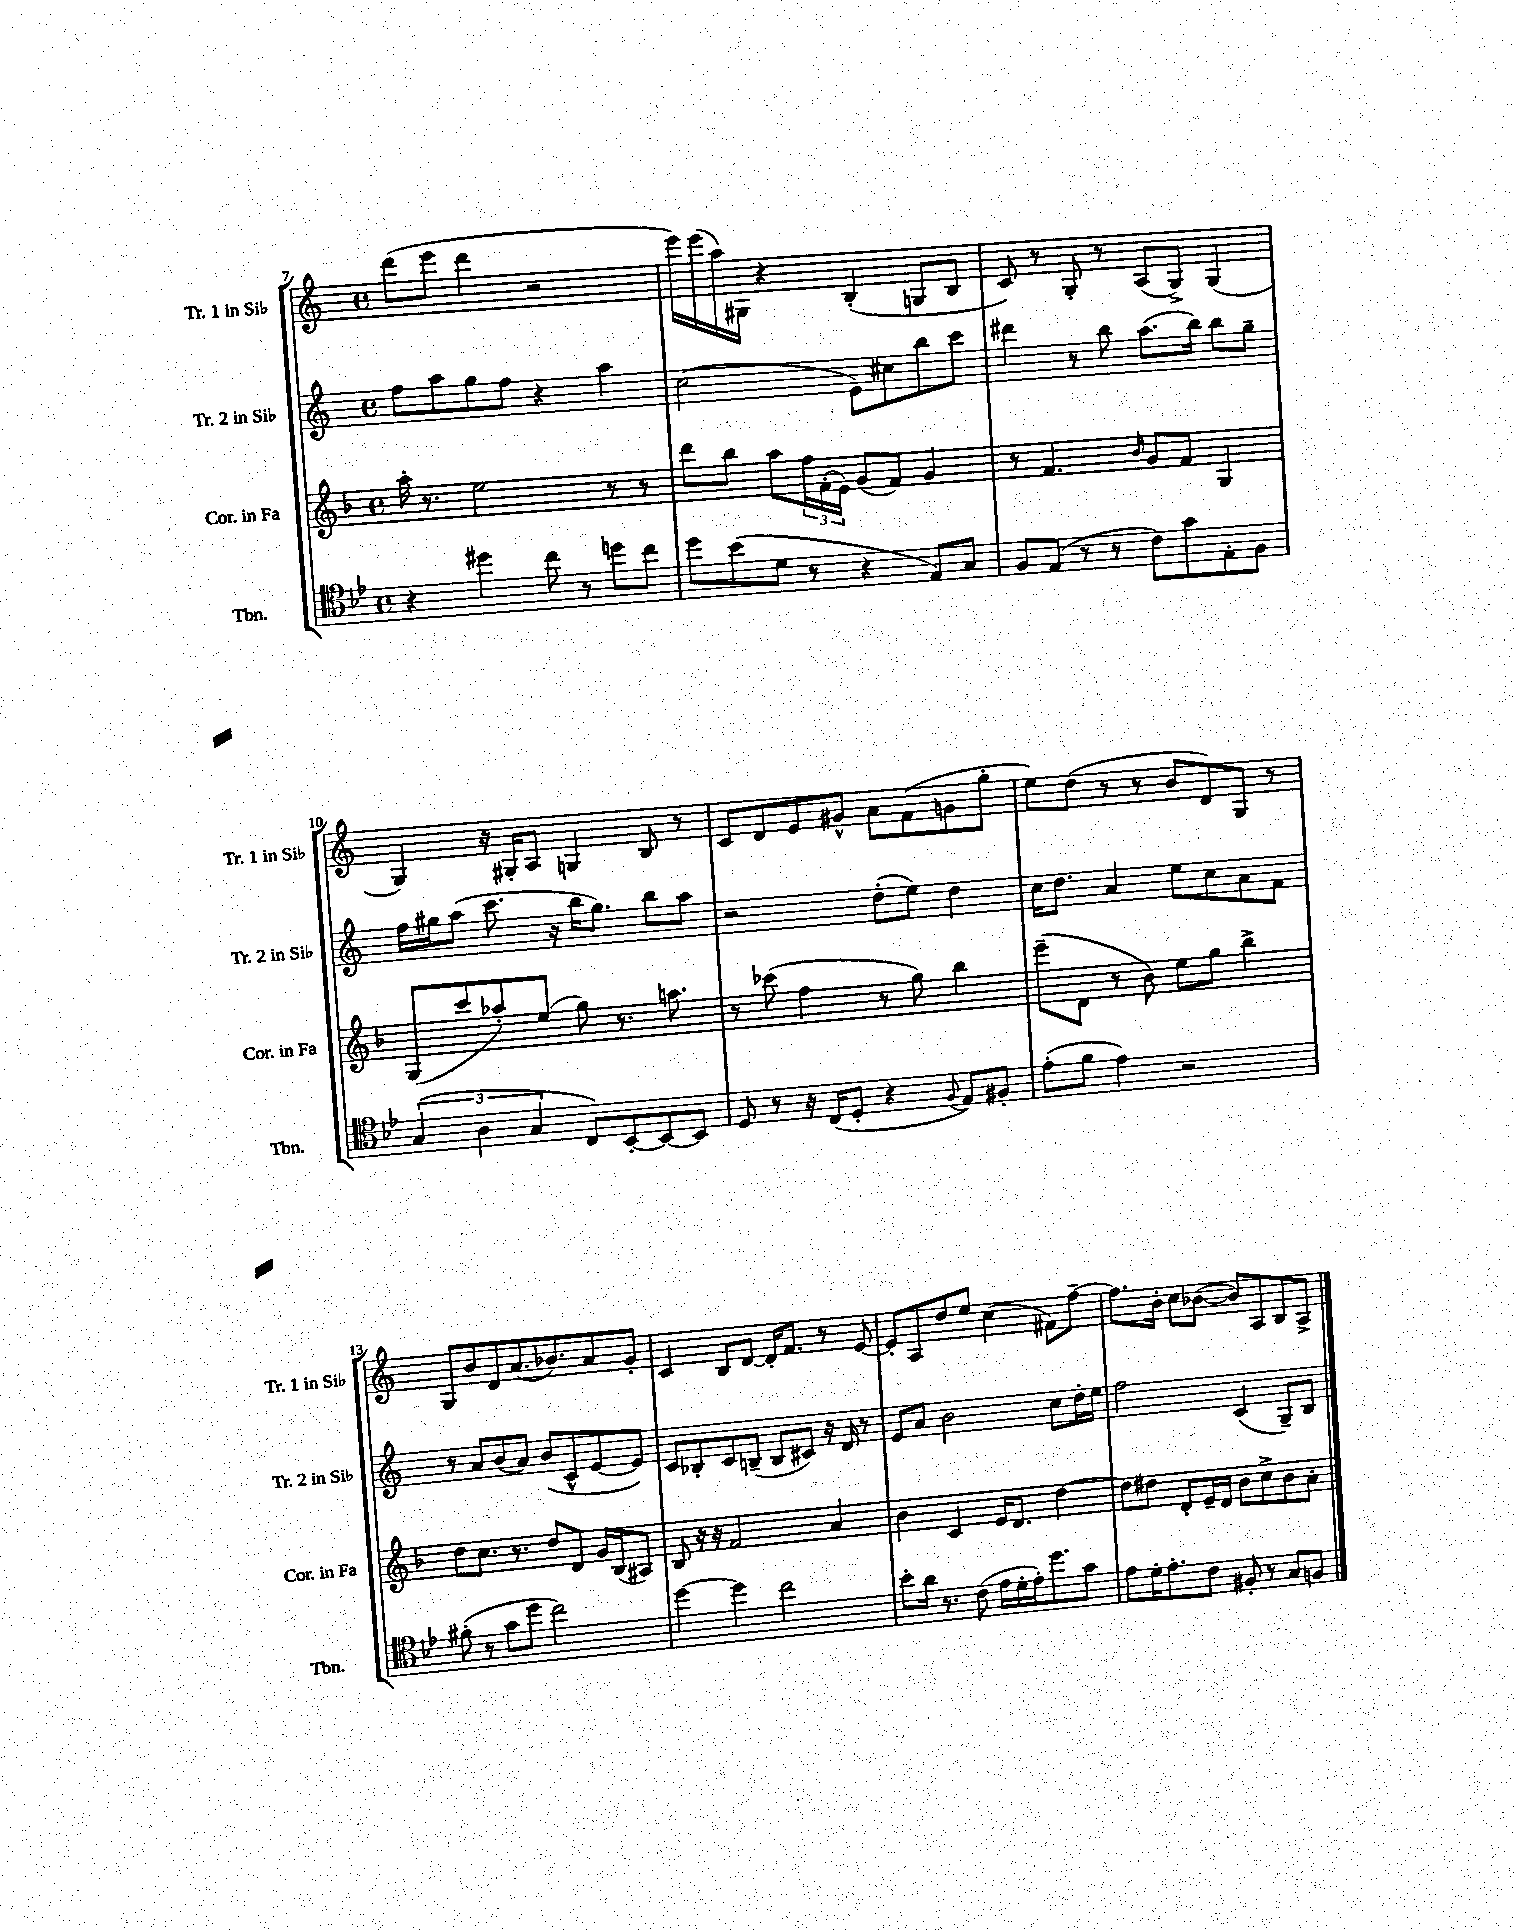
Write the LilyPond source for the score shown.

<<
\new StaffGroup <<
\new Staff = "s0" \with { instrumentName = "Tr. 1 in Sib" shortInstrumentName = "Tr. 1 in Sib" } {
    \clef treble \key c \major \defaultTimeSignature \time 4/4
    d'''8( e'''8 d'''4 r2 |
    e'''16) e'''16( a''16) gis16 r4 b4-.( g8 b8 |
    c'8) r8 g8-. r8 a8( g8->) g4( |
    g4) r16 gis16-. a8 g4 b8 r8 |
    c'8 d'8 e'8 gis'8-^ a'8 f'8( g'8 g''8-. |
    e''8) d''8( r8 r8 b'8 d'8) g8 r8 |
    g8 b'8 d'8 a'8.( bes'8.) a'8 g'8-. |
    c'4 b8 d'8~ d'16-. f'8. r8 e'8~ |
    e'8-. a8 d''8 e''8 c''4( fis'8) f''8~-- |
    f''8. b'16-. c''8 bes'8~( bes'8) a8 b8 a8-> \bar "|." |
}
\new Staff = "s1" \with { instrumentName = "Tr. 2 in Sib" shortInstrumentName = "Tr. 2 in Sib" } {
    \clef treble \key c \major \defaultTimeSignature \time 4/4
    f''8 a''8 g''8 f''8 r4 a''4 |
    c''2( e'8) cis''8 b''8 c'''8 |
    dis'''4 r8 b''8 a''8.( b''16) b''8 g''8-- |
    f''16 gis''16 a''8( c'''8. r16 b''16 gis''8.) b''8 a''8 |
    r2 d''8-.( e''8) d''4 |
    c''16 d''8. a'4 e''8 c''8 a'8 f'8 |
    r8 a'8 b'8( a'8) b'8( c'8-^ e'8~ e'8) |
    c'8 bes8-. c'8 b8--( b8 cis'8) r16 d'16 r8 |
    e'8 a'8 b'2 c''8 d''16-. e''16 |
    f''2 c'4( g8--) b8 \bar "|." |
}
\new Staff = "s2" \with { instrumentName = "Cor. in Fa" shortInstrumentName = "Cor. in Fa" } {
    \clef treble \key f \major \defaultTimeSignature \time 4/4
    a''16-. r8. e''2 r8 r8 |
    d'''8 bes''8 a''8 \tuplet 3/2 { f''16 f'16-.( e'16) } g'8( f'8) g'4 |
    r8 f'4. \grace { bes'16 } g'8 f'8 g4 |
    g8( c'''8 aes''8-.) e''8( g''8) r8. a''8. |
    r8 ces'''8( f''4 r8 g''8) bes''4 |
    e'''8--( d'8 r8 bes'8) e''8 g''8 bes''4-> |
    d''8 c''8. r8. d''8 d'8 g'16 bes16( ais8) |
    bes8 r16 r16 f'2 a'4 |
    bes'4 c'4 e'16 d'8. d''4~ |
    d''8 dis''8 d'8-. e'16-- d'16 bes'8 c''8-> bes'8 a'8-. \bar "|." |
}
\new Staff = "s3" \with { instrumentName = "Tbn." shortInstrumentName = "Tbn." } {
    \clef tenor \key bes \major \defaultTimeSignature \time 4/4
    r4 dis''4 c''8 r8 d''8 c''8 |
    d''8 bes'8( d'8 r8 r4 ees8) g8 |
    f8 ees8( r8 r8 c'8) g'8 ees8-. f8 |
    \tuplet 3/2 { g4( a4 g4 } c8) bes,8~-. bes,8~ bes,8 |
    d8 r8 r16 c16( d8-. r4 \appoggiatura { f8 } ees8) fis8-. |
    ees'8-.( f'8 ees'4) r2 |
    fis'8-.( r8 g'8 d''8 c''2) |
    d''4~ d''4 c''2 |
    bes'8-. a'16 r8. c'8( ees'16 d'16-. ees'16-.) d''8. g'8 |
    ees'8 d'16-. ees'8.-. c'8 fis8-. r8 g8 f8 \bar "|." |
}
>>
>>
\layout { \context { \Score currentBarNumber = #7 } }
